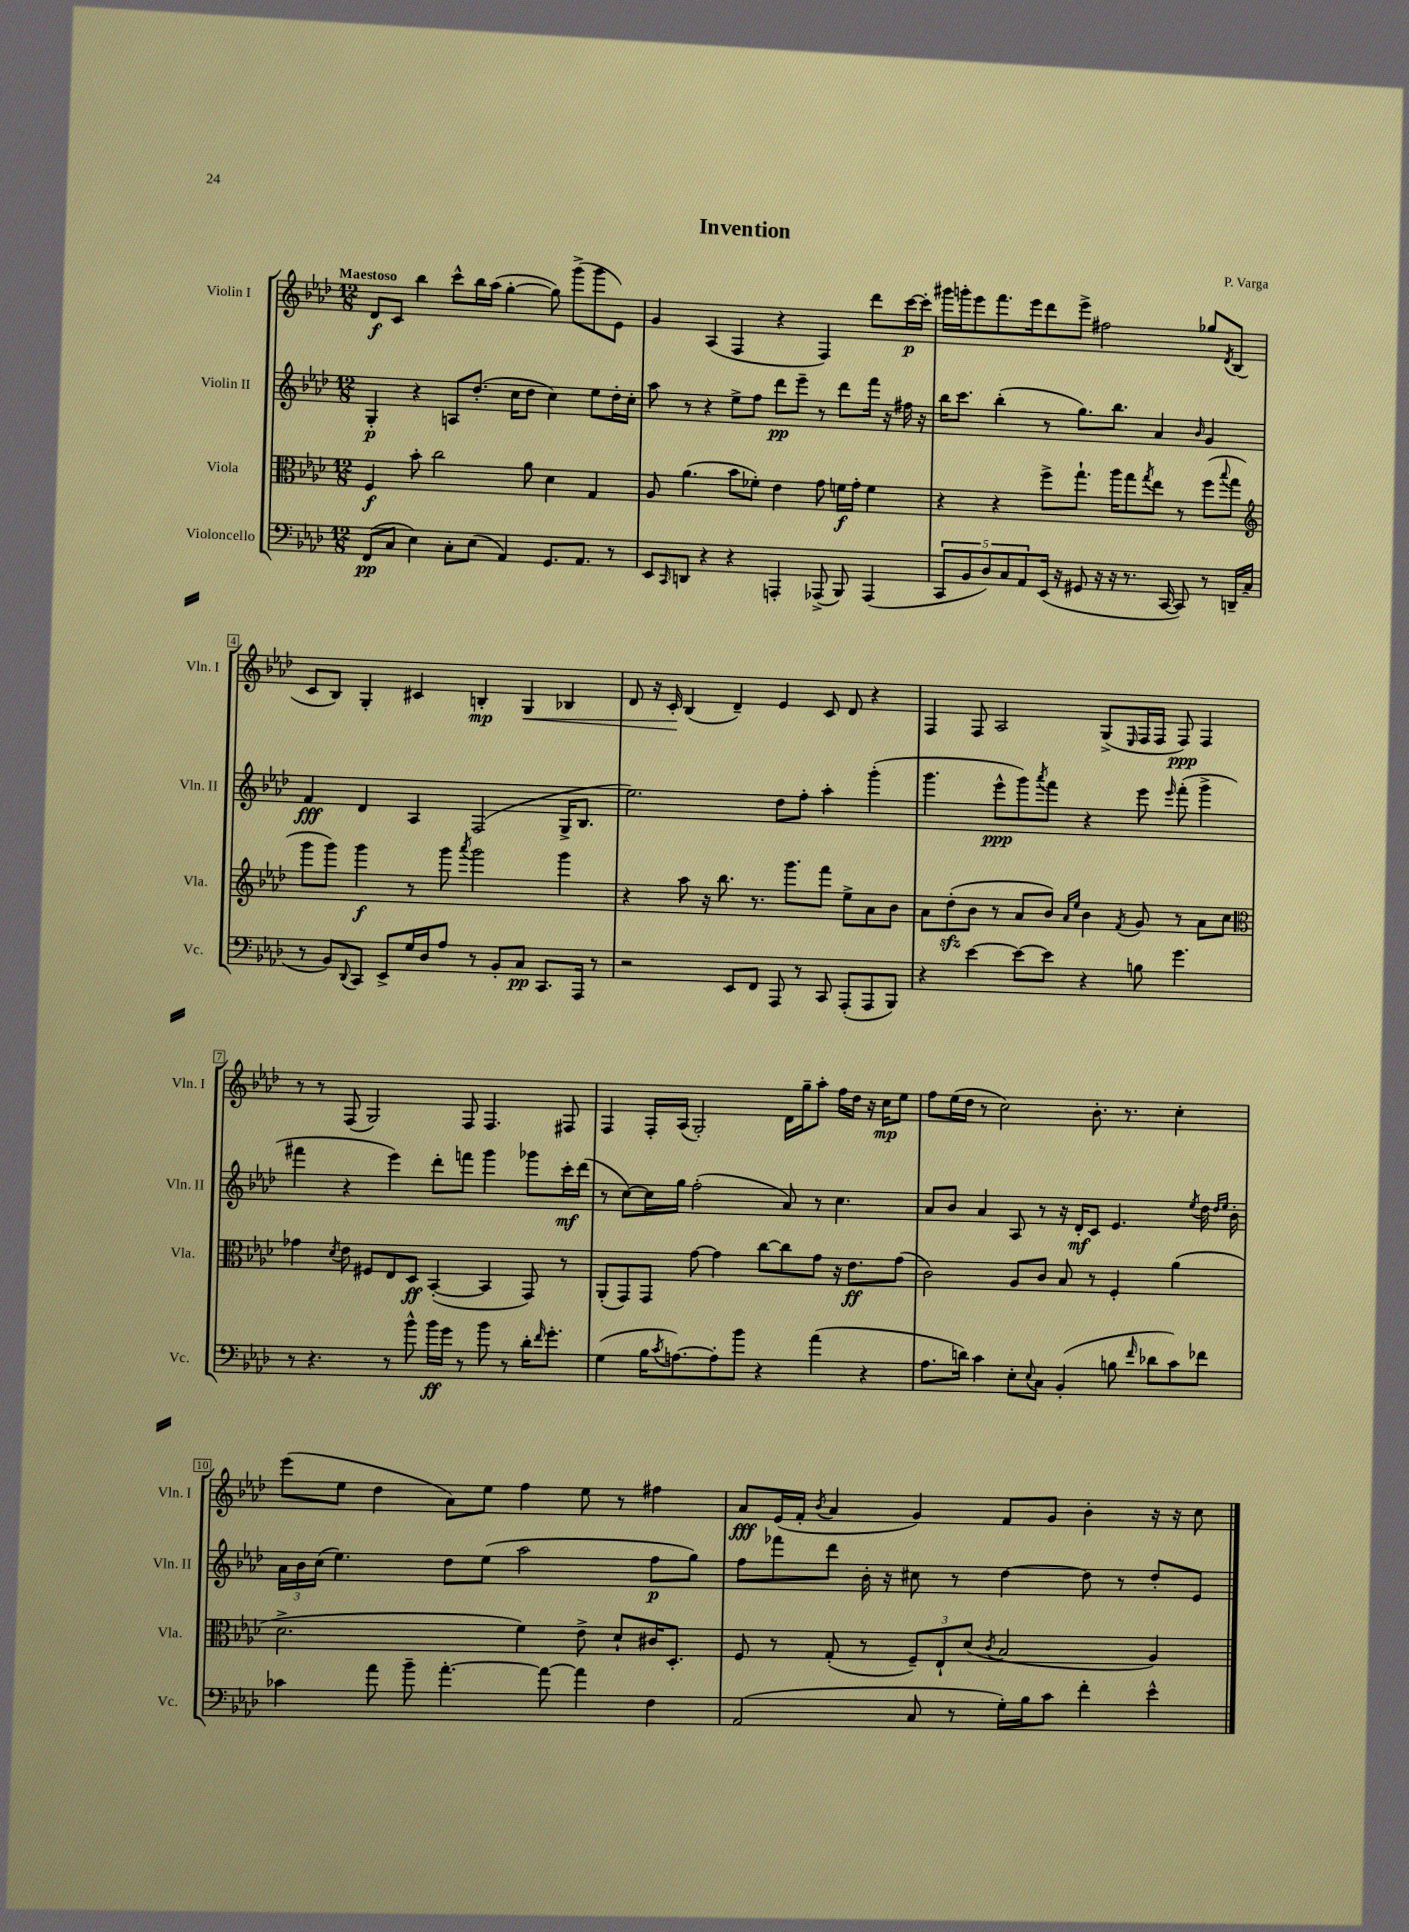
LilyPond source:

\header { title = "Invention" composer = "P. Varga" }
<<
\new StaffGroup <<
\new Staff = "s0" \with { instrumentName = "Violin I" shortInstrumentName = "Vln. I" } {
    \clef treble \key aes \major \numericTimeSignature \time 12/8 \tempo "Maestoso"
    des'8\f c'8 bes''4 c'''8-^ bes''16 aes''16( g''4~-. g''8) g'''8->( g'''8 ees'8) |
    g'4 aes4( f4 r4 f4) des'''8 c'''16~\p c'''16-. |
    gis'''16 g'''16-. ees'''8 f'''8. ees'''16 des'''8 ees'''8-> fis''2 ges''8 \acciaccatura { des'8 } bes8( |
    c'8 bes8) g4-. cis'4 b4-.\mp g4\< bes4 |
    des'8 r16 c'16-.\! bes4( des'4--) ees'4 c'8 des'8 r4 |
    f4 f8 aes2 g8->( \grace { ees16 } f16 f16 f8\ppp) f4 |
    r8 r8 f8( g2) f8 f4. fis8 |
    f4 f16-. aes16( g2-.) des'16 g''16-- aes''8-. f''16 des''16 r16 c''16\mp ees''8 |
    f''8 ees''16( des''16 r8 c''2) bes'8.-. r8. c''4-. |
    ees'''8( ees''8 des''4 aes'8) ees''8 f''4 ees''8 r8 fis''4 |
    aes'8\fff ees'16( f'16-. \acciaccatura { bes'8 } aes'4 g'4) f'8 g'8 bes'4-. r16 r16 c''8 \bar "|." |
}
\new Staff = "s1" \with { instrumentName = "Violin II" shortInstrumentName = "Vln. II" } {
    \clef treble \key aes \major \numericTimeSignature \time 12/8
    g4-.\p r4 a8 des''8.-.( c''16 des''8 c''4) ees''8 des''16-. c''16-. |
    aes''8 r8 r4 ees''8-> f''8 des'''8\pp ees'''8-- r8 des'''8 f'''16 r16 fis''16 r16 |
    bes''16 c'''8. bes''4-.( r8 g''8.) bes''8. aes'4 \grace { bes'16 } g'4 |
    f'4\fff des'4 aes4 f2( g16-> bes8. |
    ees''2.) des''8 f''8-. aes''4-. g'''4-.( |
    g'''4. ees'''8-^\ppp g'''8) \acciaccatura { aes'''8 } f'''8 r4 ees'''8 \grace { ees'''16 } f'''8-.( g'''4-> |
    fis'''4 r4 ees'''4) des'''8-. f'''8 g'''4 ges'''8 c'''16-.\mf des'''16( |
    r8 c''8~) c''16 g''16 f''2-.( aes'8) r8 c''4. |
    aes'8 bes'8 aes'4 aes8 r8 r16 des'16-.\mf c'8 ees'4. \acciaccatura { ees''8 } des''16 \grace { des''16 ees''16 } bes'16-. |
    \tuplet 3/2 { aes'16 bes'16 c''16( } ees''4.) des''8 ees''8( aes''2 f''8\p g''8) |
    f''8 fes'''8 des'''8 bes'16-. r16 cis''8 r8 des''4~ des''8 r8 des''8-. ees'8 \bar "|." |
}
\new Staff = "s2" \with { instrumentName = "Viola" shortInstrumentName = "Vla." } {
    \clef alto \key aes \major \numericTimeSignature \time 12/8
    f4\f bes'8-. c''2 aes'8 des'4 g4 |
    aes8 aes'4.( bes'8 fes'8-.) ees'4 g'8 f'16\f g'16-. f'4 |
    r4 r4 f''8-> g''8.-! aes''16 g''8 \acciaccatura { g''8 } ees''8 r8 f''8( \appoggiatura { bes''8 } g''8 |
    \clef treble g'''8 g'''8) g'''4\f r8 g'''8 \acciaccatura { aes'''8 } g'''2 g'''4 |
    r4 aes''8 r16 bes''8. r8. g'''8. f'''8 ees''8-> aes'8 bes'8 |
    aes'8 des''8-.\sfz( bes'8 r8 aes'8 bes'8) \grace { aes'16 ees''16 } bes'4 \acciaccatura { f'8 } g'8 r8 aes'8 c''8 |
    \clef alto ges'4 \acciaccatura { des'8 } ees'8 fis8 ees8 des8\ff bes,4~-.( bes,4 g,8) r8 |
    aes,8-.( g,8) g,8 g'8~ g'4 c''8~ c''8 g'8 r16 ees'8.\ff g'8( |
    c'2) aes8 c'8 bes8 r8 f4-. aes'4( |
    des'2.-> f'4) ees'8-> des'8-! cis'16 des8.-. |
    f8 r8 g8-.( r8 \tuplet 3/2 { f8--) ees8-! des'8( } \acciaccatura { c'8 } bes2 aes4) \bar "|." |
}
\new Staff = "s3" \with { instrumentName = "Violoncello" shortInstrumentName = "Vc." } {
    \clef bass \key aes \major \numericTimeSignature \time 12/8
    f,8\pp( c8 ees4) c8-. ees8( aes,4) g,8. aes,8. r8 |
    ees,8 \grace { c,16 } d,8 r4 r4 a,,4-. aes,,8->( bes,,8) aes,,4( |
    \tuplet 5/4 { c,8 bes,8 des8) c8 aes,8 } ees,16( r16 gis,8 r16 r16 r8. c,16~ c,8) r8 d,16-- c16( |
    r8 bes,8) \appoggiatura { des,8 } c,8 ees,8-> g16 des16 aes8 r8 bes,8-. c8\pp c,8. aes,,16 r8 |
    r2 ees,8 f,8 aes,,8 r8 c,8 aes,,8-.( aes,,8 bes,,8) |
    r4 ees'4~ ees'8~ ees'8 r4 b8 g'4. |
    r8 r4. r8 bes'8-^ bes'16\ff g'16 r8 bes'8 r8 des'16-. \grace { f'16 } g'8.-. |
    g4( bes16 \acciaccatura { c'8 } a8.~) a8-. bes'8 r4 aes'4( r4 |
    aes8. d'16) c'4 ees8-. \appoggiatura { ees8 } c8 bes,4-.( b8 \grace { f'16 } des'8 c'8) fes'8 |
    ces'4 aes'8 bes'8-- aes'4.~-. aes'8~ aes'4 f4 |
    aes,2( c8 r8 g16-.) bes16 c'8 f'4-. ees'4-^ \bar "|." |
}
>>
>>
\layout { \context { \Score \override BarNumber.stencil = #(make-stencil-boxer 0.1 0.3 ly:text-interface::print) } }
